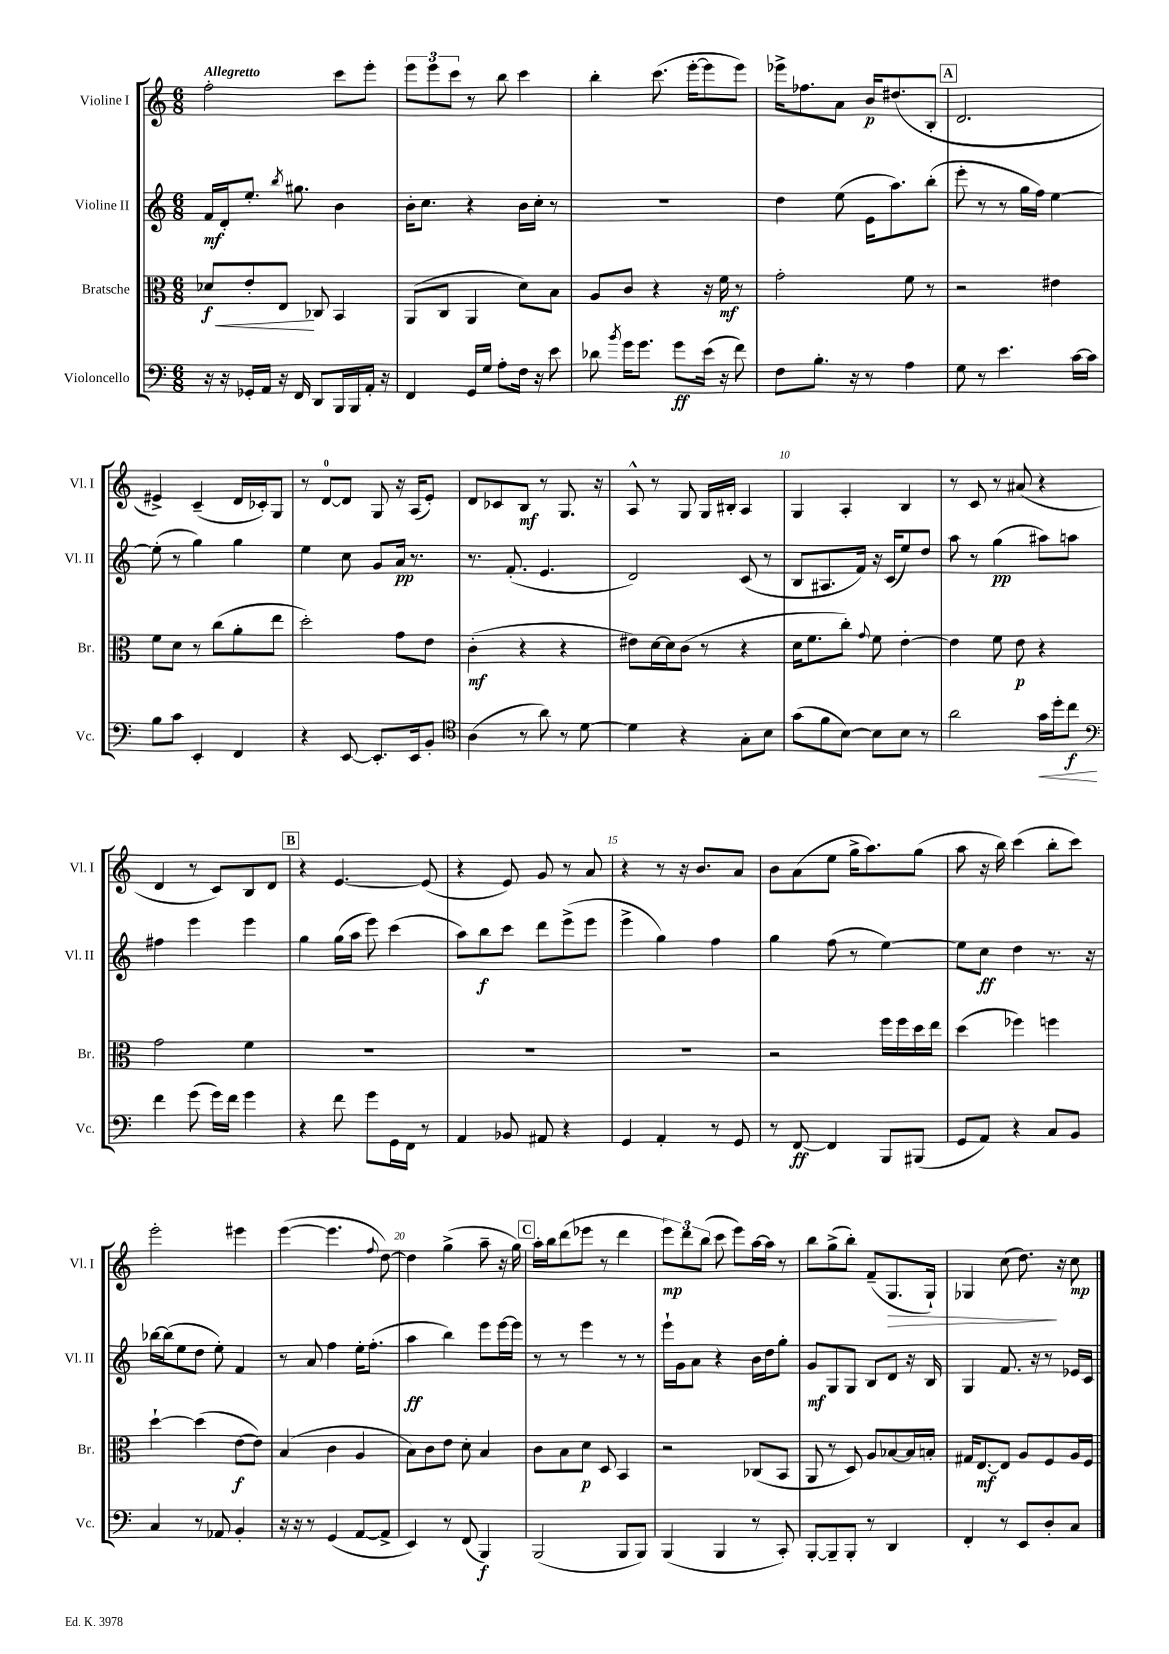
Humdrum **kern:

**kern	**kern	**kern	**kern
*staff4	*staff3	*staff2	*staff1
*clefF4	*clefC3	*clefG2	*clefG2
*k[]	*k[]	*k[]	*k[]
*M6/8	*M6/8	*M6/8	*M6/8
16r	8d-	16f	2ff'
16r	.	16d'	.
16GG-'	8e'	8.ee'	.
16AA	.	.	.
16r	8E	.	.
.	.	8qbb	.
16FF	.	8.gg#	.
8DD	8C-	.	.
16BBB	4BB	4b	8ccc
16BBB	.	.	.
16AA'	.	.	8eee'
16r	.	.	.
=	=	=	=
4FF	(8AA	16b'	12eee
.	.	8.cc	.
.	.	.	12eee
.	8C	.	.
.	.	.	12ccc
16GG	4AA	4r	8r
16G	.	.	.
8A'	.	.	8bb
16F	8d)	16b	4ccc
16r	.	16cc'	.
8e	8B	8r	.
=	=	=	=
8d-	8A	2.r	4bb'
8qb	.	.	.
16g	8c	.	.
8.g	.	.	.
.	4r	.	(8.ccc
8g	.	.	.
.	.	.	[16eee'
(16e	16r	.	8eee]
16r	16f	.	.
8f)	8r	.	8eee)
=	=	=	=
8F	2g'	4dd	16eee-^
.	.	.	8.ff-
8.B'	.	.	.
.	.	(8ee	8a
16r	.	.	.
8r	.	16e	16b
.	.	8.aa)	(8.dd#
4A	8f	.	.
.	8r	(8bb'	8B'
=	=	=	=
8G	2r	8eee'	2.d
8r	.	8r	.
4.e	.	8r	.
.	.	16gg	.
.	.	16ff)	.
.	4e#	[4ee	.
[16c	.	.	.
16c]	.	.	.
=	=	=	=
8B	8f	(8ee']	4e#^)
8c	8d	8r	.
4EE'	8r	4gg)	(4c~
.	(8cc	.	.
4FF	8a'	4gg	16d
.	.	.	16c-')
.	8ee	.	8G
=	=	=	=
4r	2dd')	4ee	8r
.	.	.	[8d
[8EE	.	8cc	8d]
8.EE']	.	8g	8G
.	8g	16a	16r
16EE	.	8.r	(16A
8BB'	8e	.	8e')
=	=	=	=
*clefC4	*	*	*
(4A	(4c'	8.r	8d
.	.	.	8c-
.	.	(8.f'	.
8r	4r	.	8B
8a)	.	4.e	8r
8r	4r	.	8.G
[8d	.	.	.
.	.	.	16r
=	=	=	=
4d]	8e#)	2d)	8A^^
.	[16d	.	8r
.	16d]	.	.
4r	(8c	.	8G
.	8r	.	16G
.	.	.	16B#'
8G'	4r	(8c	4A
8B	.	8r	.
=	=	=	=
(8g	16d	8B	4G
.	8.f	.	.
8f	.	8.A#	.
[8B)	8cc')	.	4A'
.	.	16f)	.
.	8qqg	.	.
8B]	8f	16r	.
.	.	(16c	.
8B	[4e'	8ee)	4B
8r	.	8dd	.
=	=	=	=
2a	4e]	8aa	8r
.	.	8r	8c
.	8f	(4gg	8r
.	8e	.	(8a#
16g	4r	8aa#)	4r
16dd'	.	.	.
8cc	.	8aa	.
=	=	=	=
*clefF4	*	*	*
4f	2g	4ff#	4d
(8g	.	4eee	8r
16g)	.	.	8c)
16f	.	.	.
4g	4f	4eee	8B
.	.	.	8d
=	=	=	=
4r	2.r	4gg	4r
8f	.	(16gg	[4.e
.	.	16aa	.
8g	.	8eee)	.
16GG	.	(4ccc	.
16FF	.	.	.
8r	.	.	(8e]
=	=	=	=
4AA	2.r	8aa)	4r
.	.	8bb	.
8BB-	.	8ccc	8e)
8AA#	.	8ddd	8g
4r	.	(8eee^	8r
.	.	8eee	8a
=	=	=	=
4GG	2.r	4eee^	4r
4AA'	.	4gg)	8r
.	.	.	16r
.	.	.	8.b
8r	.	4ff	.
8GG	.	.	8a
=	=	=	=
8r	2r	4gg	8b
[8FF	.	.	(8a
4FF]	.	(8ff	8ee
.	.	8r	16gg^
.	.	.	8.aa)
8BBB	16ff	[4ee)	.
.	16ff	.	.
(8BBB#	16dd	.	(8gg
.	16ee	.	.
=	=	=	=
8GG	(4dd	8ee]	8aa
8AA)	.	8cc	16r
.	.	.	16bb)
4r	4ff-)	4dd	(4ccc
8C	4ff	8.r	8bb'
8BB	.	.	8ccc)
.	.	16r	.
=	=	=	=
4C	[4dd`	[16bb-	2eee'
.	.	(16bb-]	.
.	.	8ee	.
8r	(4dd]	8dd	.
8AA-	.	8ee')	.
4BB'	[8e	4f	4eee#
.	8e])	.	.
=	=	=	=
16r	(4B	8r	([4eee
16r	.	.	.
8r	.	8a	.
(4GG	4c	4ff	4.eee]
[8AA	4A	16ee'	.
.	.	(8.ff'	.
.	.	.	8qqff
8AA^]	.	.	[8dd)
=	=	=	=
4EE)	8B)	4aa	4dd]
.	8c	.	.
8r	8e	4bb)	(4gg^
(8FF	8d'	.	.
4BBB)	4B	8eee	8aa~
.	.	[16eee	16r
.	.	16eee]	16gg)
=	=	=	=
(2BBB	8c	8r	16aa'
.	.	.	16bb
.	8B	8r	(8ddd
.	8d	4eee	8eee-
.	8D	.	8r
8BBB	4BB	8r	4ddd
8BBB)	.	8r	.
=	=	=	=
(4BBB	2r	16eee`	12eee)
.	.	16g	.
.	.	.	12ddd
.	.	8a	.
.	.	.	(12bb
4BBB	.	4r	8ccc
.	.	.	8eee)
8r	(8C-	16b	[16aa
.	.	16dd	16aa]
8CC')	8BB	8gg'	8r
=	=	=	=
[8BBB'	8AA	8g	8bb
8BBB~]	8r	8G	(8gg^
8BBB'	8D)	8G	8bb')
8r	8A	8B	(8f~
4DD	[8B-	8d	8.G
.	16B-]	16r	.
.	16B'	16B	16G`)
=	=	=	=
4FF'	16G#	4G	4G-
.	[8.E	.	.
8r	8E]	8.f	(8cc
8EE	8A	.	8.dd)
.	.	16r	.
8D'	8F	8r	.
.	.	.	16r
8C	16A	16e-	8cc
.	16F	16c	.
==	==	==	==
*-	*-	*-	*-
